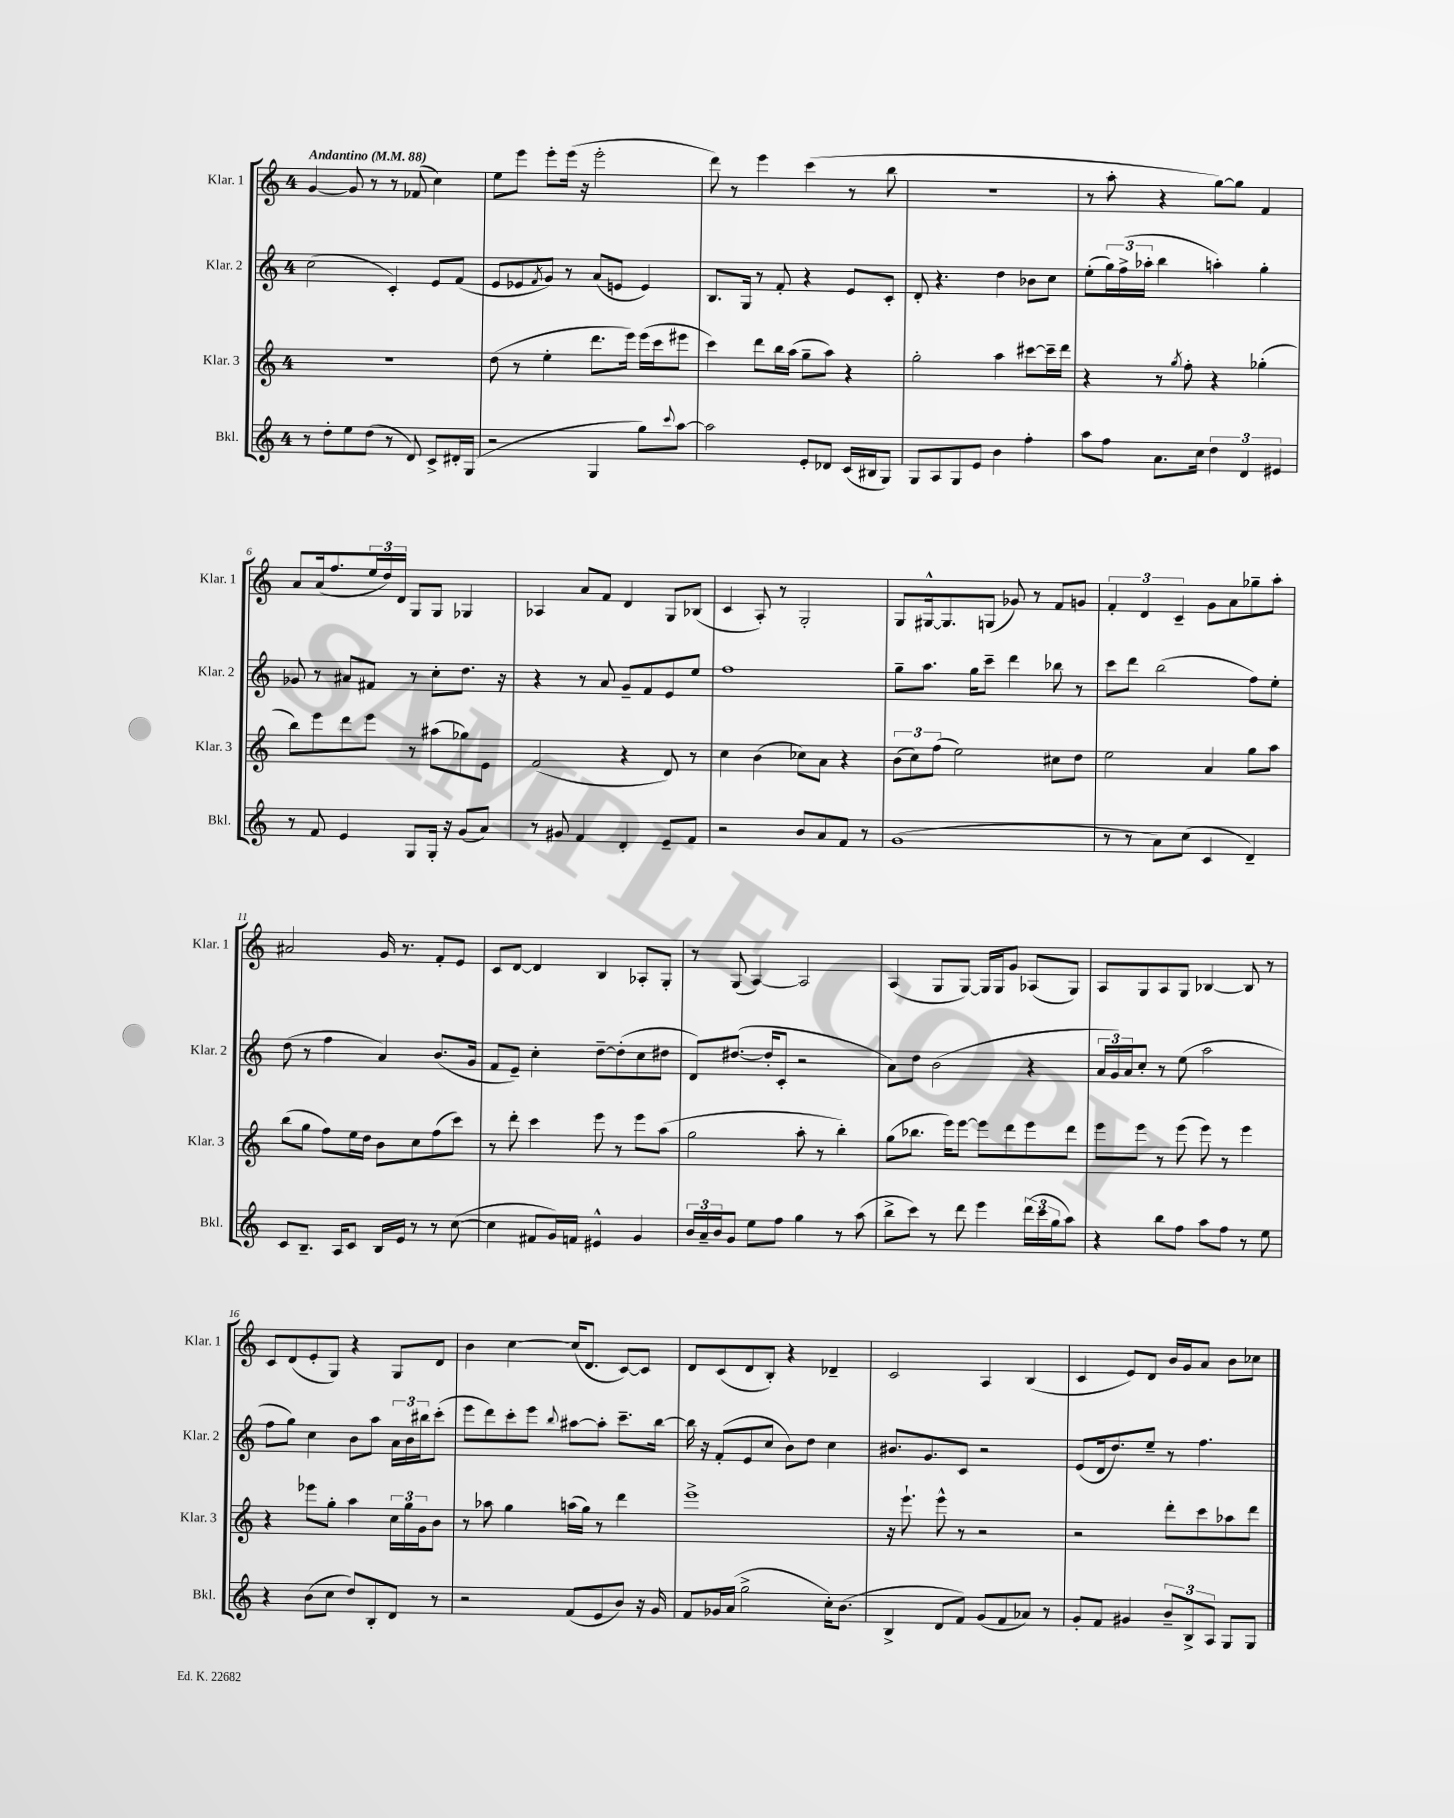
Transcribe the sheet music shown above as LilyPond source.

<<
\new StaffGroup <<
\new Staff = "s0" \with { instrumentName = "Klar. 1" shortInstrumentName = "Klar. 1" } {
    \clef treble \key c \major \once \override Staff.TimeSignature.style = #'single-digit \time 4/4 \tempo "Andantino" 4 = 88
    g'4~ g'8 r8 r8 fes'8( c''4) |
    e''8 e'''8 e'''8-. e'''16( r16 e'''2-. |
    d'''8) r8 e'''4 c'''4( r8 b''8 |
    R1 |
    r8 a''8-. r4 g''8~) g''8 f'4 |
    a'8 a'16( f''8. \tuplet 3/2 { e''16 d''16) d'16 } g8 g8 ges4 |
    aes4 a'8 f'8 d'4 g8 bes8( |
    c'4 a8-.) r8 g2-. |
    g8 gis16~-^ gis8. g8( ges'8) r8 f'8 g'8 |
    \tuplet 3/2 { f'4-. d'4 c'4-- } g'8 a'8 ges''8-- a''8-. |
    ais'2 g'16 r8. f'8-. e'8 |
    c'8 d'8~ d'4 b4 aes8-. g8-. |
    r8 g8( a4~) a2 |
    a4( g8 g8~) g16 g16 g'8 aes8( g8) |
    a8 g8 a8 g8 bes4~ bes8 r8 |
    c'8 d'8( e'8-. g8) r4 g8 d'8 |
    b'4 c''4~ c''16( d'8. c'8~) c'8 |
    d'8 c'8( d'8 b8-.) r4 des'4-- |
    c'2 a4 b4( |
    c'4 e'8) d'8 b'16 g'16 a'8 b'8 ces''8 \bar "|." |
}
\new Staff = "s1" \with { instrumentName = "Klar. 2" shortInstrumentName = "Klar. 2" } {
    \clef treble \key c \major \once \override Staff.TimeSignature.style = #'single-digit \time 4/4
    c''2( c'4-.) e'8 f'8( |
    e'8 ees'8 \acciaccatura { f'8 } g'8) r8 a'8( e'8 e'4) |
    b8. g16 r8 f'8-. r4 e'8 c'8-. |
    d'8-. r4. d''4 bes'8 c''8 |
    e''8-.( \tuplet 3/2 { g''16) f''16->( aes''16-. } b''4 a''4-.) g''4-. |
    ges'8 r8 ais'8 fis'8 r8 c''8-. d''8. r16 |
    r4 r8 a'8 g'8-- f'8 e'8 e''8 |
    f''1 |
    g''8-- a''8. g''16 c'''8-- d'''4 bes''8 r8 |
    c'''8 d'''8 b''2( f''8) e''8-. |
    d''8( r8 f''4 a'4) b'8.( g'16 |
    f'8 e'8--) c''4-. d''8~-- d''8-.( c''8 dis''8 |
    d'8) dis''8.~( dis''16-. c'8-. r2 |
    a'8) d''8 b'2( r4 |
    \tuplet 3/2 { a'16 g'16) a'16 } c''8-. r8 e''8( a''2 |
    f''8 g''8) c''4 b'8 a''8 \tuplet 3/2 { a'16 b'16 bis''16 } c'''8-.( |
    e'''8 d'''8) c'''8-. e'''8 \appoggiatura { b''8 } ais''8~ ais''8-. c'''8.-- b''16~ |
    b''16 r16 f'8-.( e'8 c''8 b'8) d''8 c''4 |
    bis'8. g'8. c'8 r2 |
    e'8( d'16 d''8.) e''8-- r8 f''4. \bar "|." |
}
\new Staff = "s2" \with { instrumentName = "Klar. 3" shortInstrumentName = "Klar. 3" } {
    \clef treble \key c \major \once \override Staff.TimeSignature.style = #'single-digit \time 4/4
    R1 |
    d''8( r8 e''4-. d'''8. e'''16) e'''16( c'''16 eis'''8 |
    c'''4) d'''8 b''16 a''16( g''8-- a''8) r4 |
    g''2-. a''4 cis'''8~ cis'''16-- d'''16 |
    r4 r8 \acciaccatura { g''8 } f''8-. r4 ges''4-.( |
    b''8) e'''8 d'''8 e'''8 r8 ais''8( ges''8) e'8 |
    f'2( r4 d'8) r8 |
    c''4 b'4( ces''8) a'8 r4 |
    \tuplet 3/2 { b'8( c''8) f''8( } e''2) cis''8 d''8 |
    e''2 a'4 g''8 a''8 |
    b''8( g''8 f''8) e''16 d''16 b'8 c''8 f''8( c'''8) |
    r8 d'''8-. c'''4 e'''8 r8 e'''8 a''8( |
    g''2 a''8-. r8 b''4-.) |
    g''8( bes''8. e'''16) e'''8~ e'''8 d'''8 e'''8 d'''8 |
    e'''8 e'''8 r8 e'''8( e'''8) r8 e'''4 |
    r4 ees'''8 g''8-. a''4 \tuplet 3/2 { c''16 g''16 g'16 } b'8 |
    r8 aes''8 g''4 a''16( g''16) r8 d'''4 |
    e'''1-> |
    r16 e'''8.-! e'''8-^ r8 r2 |
    r2 d'''8-. c'''8 aes''8 d'''8 \bar "|." |
}
\new Staff = "s3" \with { instrumentName = "Bkl." shortInstrumentName = "Bkl." } {
    \clef treble \key c \major \once \override Staff.TimeSignature.style = #'single-digit \time 4/4
    r8 d''8-. e''8 d''8( r8 d'8) c'8-> dis'16-. g16( |
    r2 g4 g''8) \appoggiatura { c'''8 } a''8~ |
    a''2 e'8-. des'8 c'16( bis16 g8) |
    g8 a8 g8 e'8 b'4 f''4-. |
    a''8 f''8 a'8. c''16 \tuplet 3/2 { d''4 d'4 eis'4 } |
    r8 f'8 e'4 g8 g16-. r16 g'8( a'8) |
    r8 gis'8 f'4 d'4-. e'8-- f'8 |
    r2 b'8 a'8 f'8 r8 |
    g'1( |
    r8 r8 a'8) c''8( c'4 d'4--) |
    c'8 b8.-- a16 c'8 b16 e'16 r8 r8 c''8~( |
    c''4 fis'8 g'16) f'16 eis'4-^ g'4 |
    \tuplet 3/2 { b'16 a'16-- b'16 } g'8 e''8 f''8 g''4 r8 a''8( |
    b''8-> c'''8) r8 d'''8 e'''4 \tuplet 3/2 { d'''16( c'''16 g''16 } a''8) |
    r4 b''8 f''8 a''8 f''8 r8 e''8 |
    r4 b'8( c''8 d''8) b8-. d'8 r8 |
    r2 f'8( e'8 b'8) r16 g'16 |
    f'8 ges'16 a'16( g''2-> c''16-.) b'8.( |
    b4-> d'8 f'8) g'8( f'8 aes'8) r8 |
    g'8-. f'8 gis'4 \tuplet 3/2 { b'8-- b8-> a8 } g8 g8 \bar "|." |
}
>>
>>
